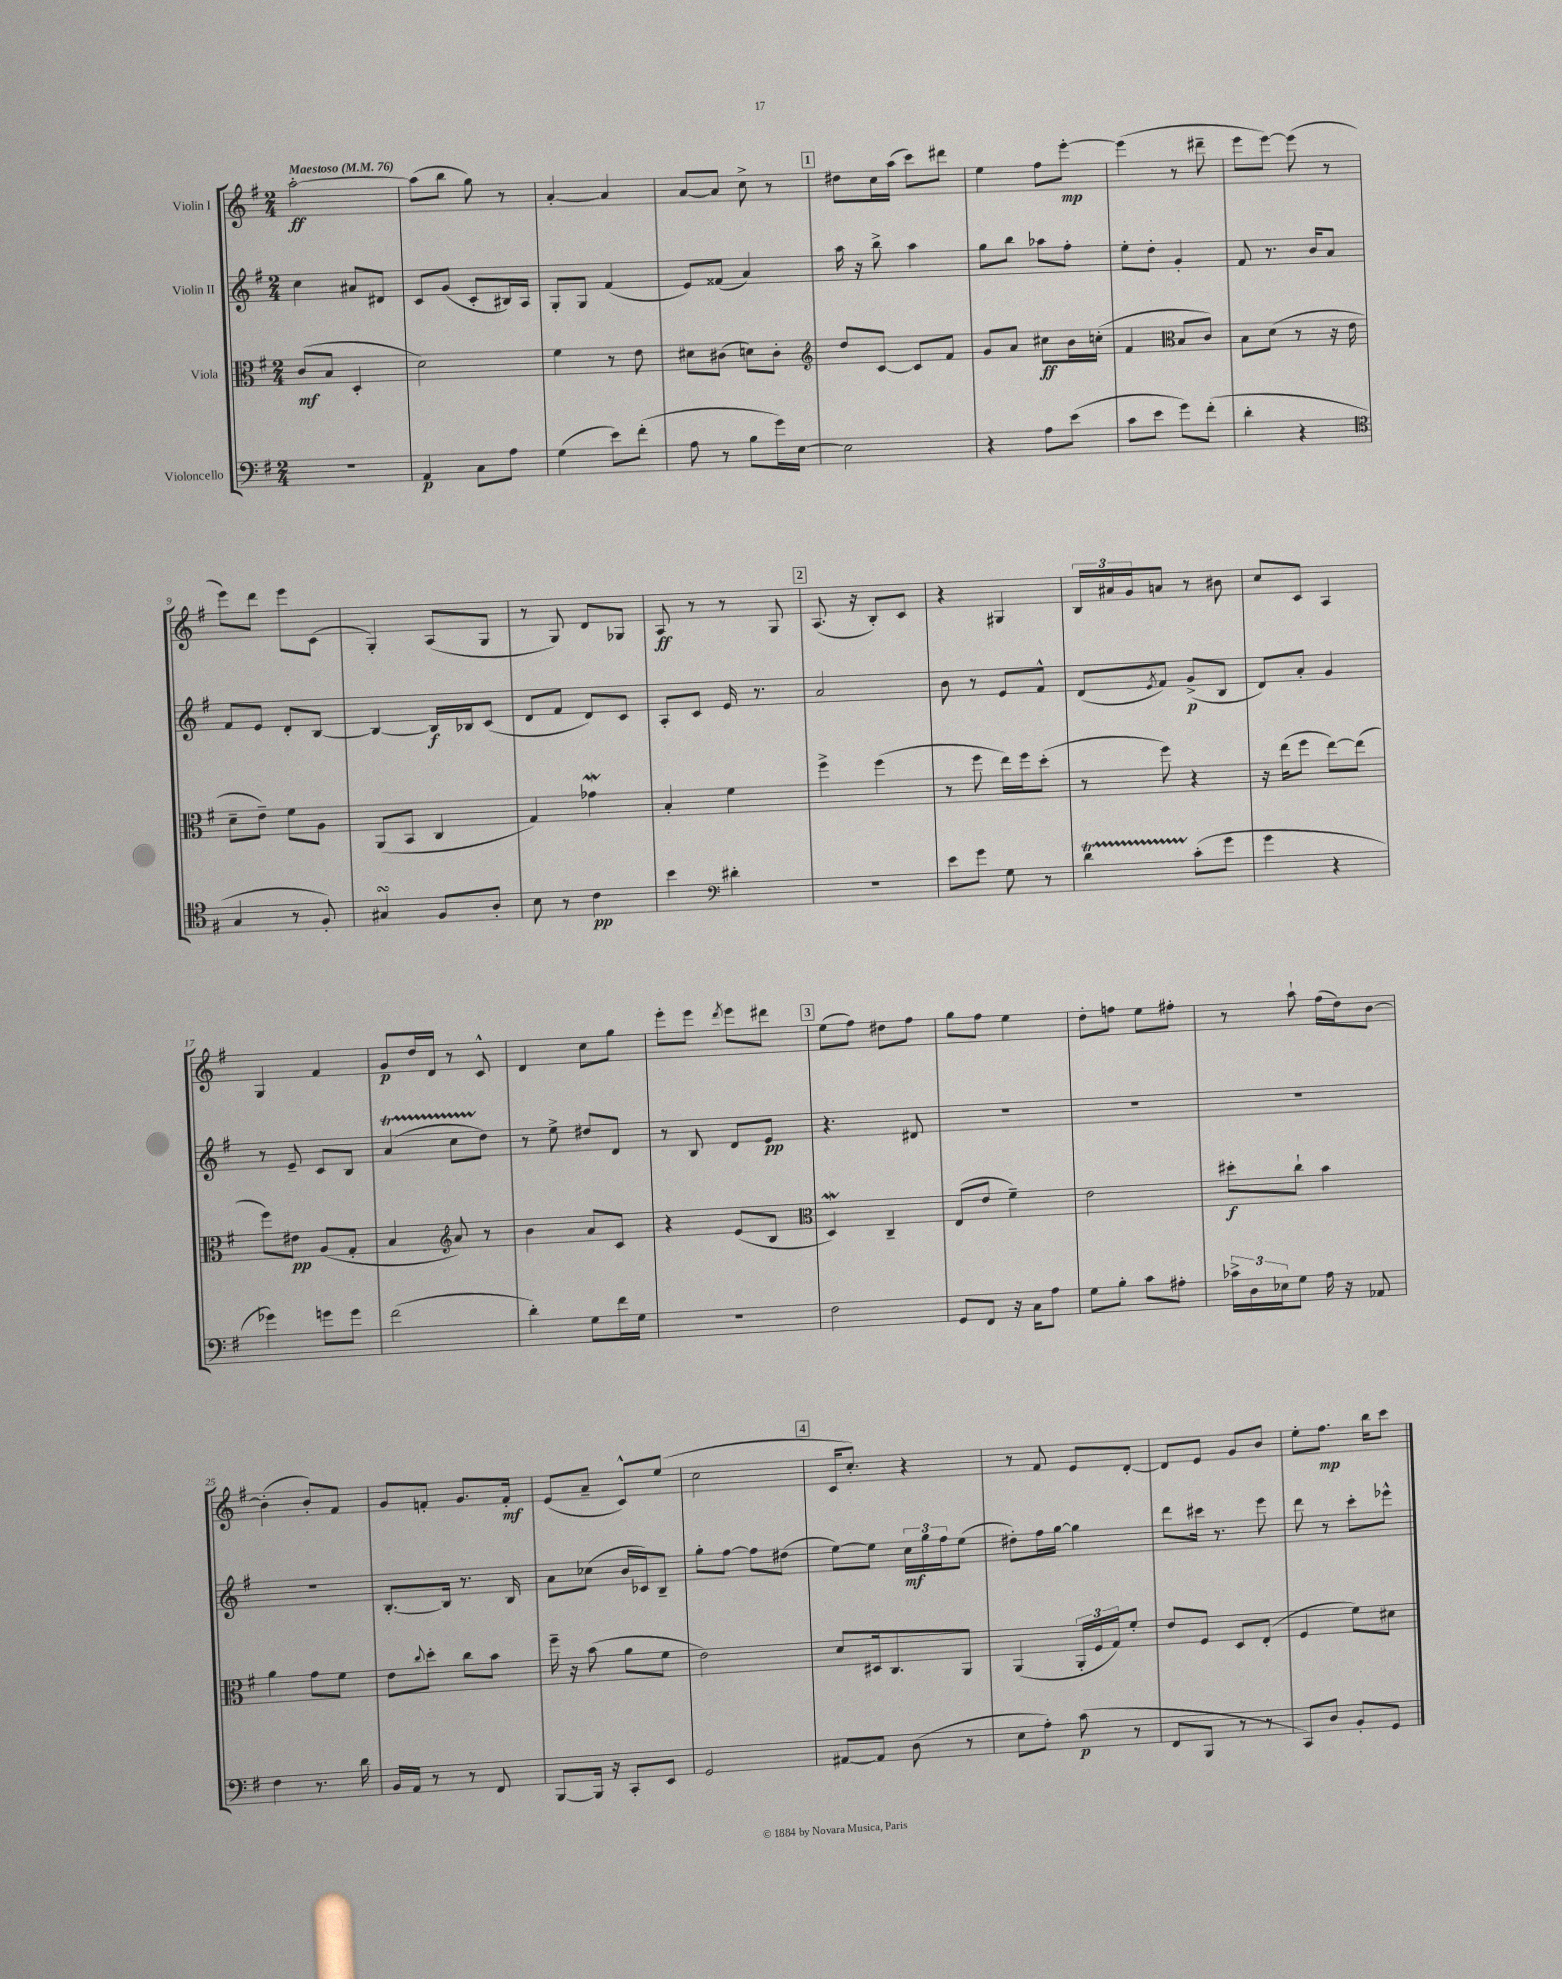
<<
\new StaffGroup <<
\new Staff = "s0" \with { instrumentName = "Violin I" } {
    \clef treble \key g \major \numericTimeSignature \time 2/4 \tempo "Maestoso" 4 = 76
    a''2~-.\ff |
    a''8( b''8 g''8) r8 |
    a'4~-. a'4 |
    a'8~ a'8 c''8-> r8 |
    \mark \markup { \box "1" } dis''8 c''16 a''16( c'''8) dis'''8 |
    e''4 fis''8 e'''8~-.\mp |
    e'''4( r8 dis'''8-- |
    e'''8 e'''8~) e'''8( r8 |
    e'''8) d'''8 e'''8 c'8( |
    g4-.) a8( g8 |
    r8 g8) d'8 ges8 |
    a8\ff r8 r8 g8 |
    \mark \markup { \box "2" } a8.( r16 b8-.) c'8 |
    r4 gis4 |
    \tuplet 3/2 { b16 ais'16 g'16 } a'8 r8 bis'8 |
    c''8 c'8 a4 |
    g4 fis'4 |
    g'8\p d''16 d'16 r8 c'8-^ |
    d'4 c''8 g''8 |
    e'''8-. e'''8 \acciaccatura { d'''8 } e'''8 dis'''8 |
    \mark \markup { \box "3" } e''8( fis''8) dis''8 fis''8 |
    g''8 fis''8 e''4 |
    d''8-. f''8 e''8 fis''8-. |
    r8 a''8-! fis''16( d''16) b'8~ |
    b'4-.( b'8-.) fis'8 |
    g'8 f'8-. g'8. f'16-.\mf |
    e'8( a'8-- c'8-^) e''8( |
    c''2 |
    \mark \markup { \box "4" } c'16 c''8.-.) r4 |
    r8 fis'8 e'8 d'8~-. |
    d'8 e'8 g'8 b'8 |
    e''8-. fis''8.\mp b''16 c'''8 \bar "|." |
}
\new Staff = "s1" \with { instrumentName = "Violin II" } {
    \clef treble \key g \major \numericTimeSignature \time 2/4
    c''4 ais'8 dis'8 |
    c'8 g'8( c'8-. bis16) a16 |
    g8-. g8 fis'4( |
    e'8) fisis'8( a'4) |
    \mark \markup { \box "1" } a''16 r16 b''8-> a''4 |
    g''8 b''8 aes''8 fis''8-. |
    e''8-. d''8-. g'4-. |
    fis'8 r8. b'16 a'8 |
    fis'8 e'8 d'8-. b8~ |
    b4~ b16\f bes16 c'8( |
    d'8 fis'8 d'8) c'8 |
    a8-. c'8 e'16 r8. |
    \mark \markup { \box "2" } a'2 |
    b'8 r8 e'8 fis'8-^ |
    d'8( \acciaccatura { e'8 } fis'8) g'8->\p( b8 |
    d'8) a'8-. g'4 |
    r8 e'8-- c'8 b8 |
    a'4\startTrillSpan( c''8 d''8\stopTrillSpan) |
    r8 e''8-> dis''8 d'8 |
    r8 b8 d'8 e'8\pp |
    \mark \markup { \box "3" } r4. dis'8 |
    R2 |
    R2 |
    R2 |
    R2 |
    b8.~-. b16 r8. b16 |
    a'8 ces''8( b'16 ces'16) b8-- |
    g''8-. fis''8~ fis''8 dis''8( |
    \mark \markup { \box "4" } e''8~) e''8 \tuplet 3/2 { c''16\mf g''16 fis''16 } e''8( |
    dis''8-.) fis''16 g''16~ g''4 |
    d'''8 cis'''16 r8. e'''8 |
    d'''8 r8 c'''8-. ees'''8-^ \bar "|." |
}
\new Staff = "s2" \with { instrumentName = "Viola" } {
    \clef alto \key g \major \numericTimeSignature \time 2/4
    c'8\mf( b8 d4-. |
    d'2) |
    fis'4 r8 e'8 |
    dis'8 cis'8( d'8) cis'8-. |
    \mark \markup { \box "1" } \clef treble d''8 c'8~ c'8 fis'8 |
    g'8 a'8 cis''8\ff b'16 c''16-.( |
    fis'4 \clef alto b8 c'8) |
    b8 d'8( r8 r16 e'16 |
    d'8-- e'8--) fis'8 a8 |
    a,8( b,8 c4 |
    g4) ges'4\mordent |
    b4-. fis'4 |
    \mark \markup { \box "2" } fis''4-> fis''4( |
    r8 fis''8 e''16) fis''16 d''8-.( |
    r8 fis''8) r4 |
    r16 e''16( fis''8 e''8~) e''8( |
    fis''8) eis'8\pp a8( g8-. |
    b4 \clef treble a'8) r8 |
    b'4 a'8 c'8 |
    r4 e'8( b8 |
    \mark \markup { \box "3" } \clef alto d4\mordent) c4-- |
    e8( e'8 fis'4--) |
    e'2 |
    dis''8-.\f c''8-! b'4 |
    a'4 g'8 fis'8 |
    e'8 \appoggiatura { c''8 } d''8-. c''8 b'8 |
    fis''16-- r16 b'8( a'8 fis'8 |
    e'2) |
    \mark \markup { \box "4" } d'8 dis16 c8. a,8 |
    a,4( \tuplet 3/2 { a,16-. fis16 g16) } fis'8-. |
    e'8 fis8 d8 e8-.( |
    fis4 fis'8) dis'8 \bar "|." |
}
\new Staff = "s3" \with { instrumentName = "Violoncello" } {
    \clef bass \key g \major \numericTimeSignature \time 2/4
    r2 |
    a,4\p c8 a8 |
    g4( e'8) fis'8-.( |
    a8 r8 b8 g'16) e16~ |
    \mark \markup { \box "1" } e2 |
    r4 a8 e'8( |
    c'8 e'8 g'8) fis'8-.( |
    d'4-. r4 |
    \clef tenor g4 r8 fis8-.) |
    gis4\turn fis8 a8-. |
    b8 r8 c'4\pp |
    b'4 \clef bass dis'4-. |
    \mark \markup { \box "2" } R2 |
    e'8 g'8 g8 r8 |
    d'4\startTrillSpan c'8-.\stopTrillSpan( g'8 |
    g'4 r4 |
    ges'4) g'8 g'8 |
    fis'2( |
    d'4-.) g8 fis'16 g16 |
    R2 |
    \mark \markup { \box "3" } fis2 |
    g,8 fis,8 r16 c16 a8 |
    g8 b8-. c'8 ais8-. |
    \tuplet 3/2 { ces'16-> d16 ees16 } g8 a16 r16 aes,8 |
    fis4 r8. d'16 |
    b,16 a,16 r8 r8 fis,8 |
    b,,8~ b,,16 r16 c,8-. e,8 |
    g,2 |
    \mark \markup { \box "4" } ais,8~ ais,8 d8( r8 |
    e8 a8-.) c'8\p( r8 |
    fis,8 b,,8 r8 r8 |
    c,8) d8 b,8-. g,8 \bar "|." |
}
>>
>>
